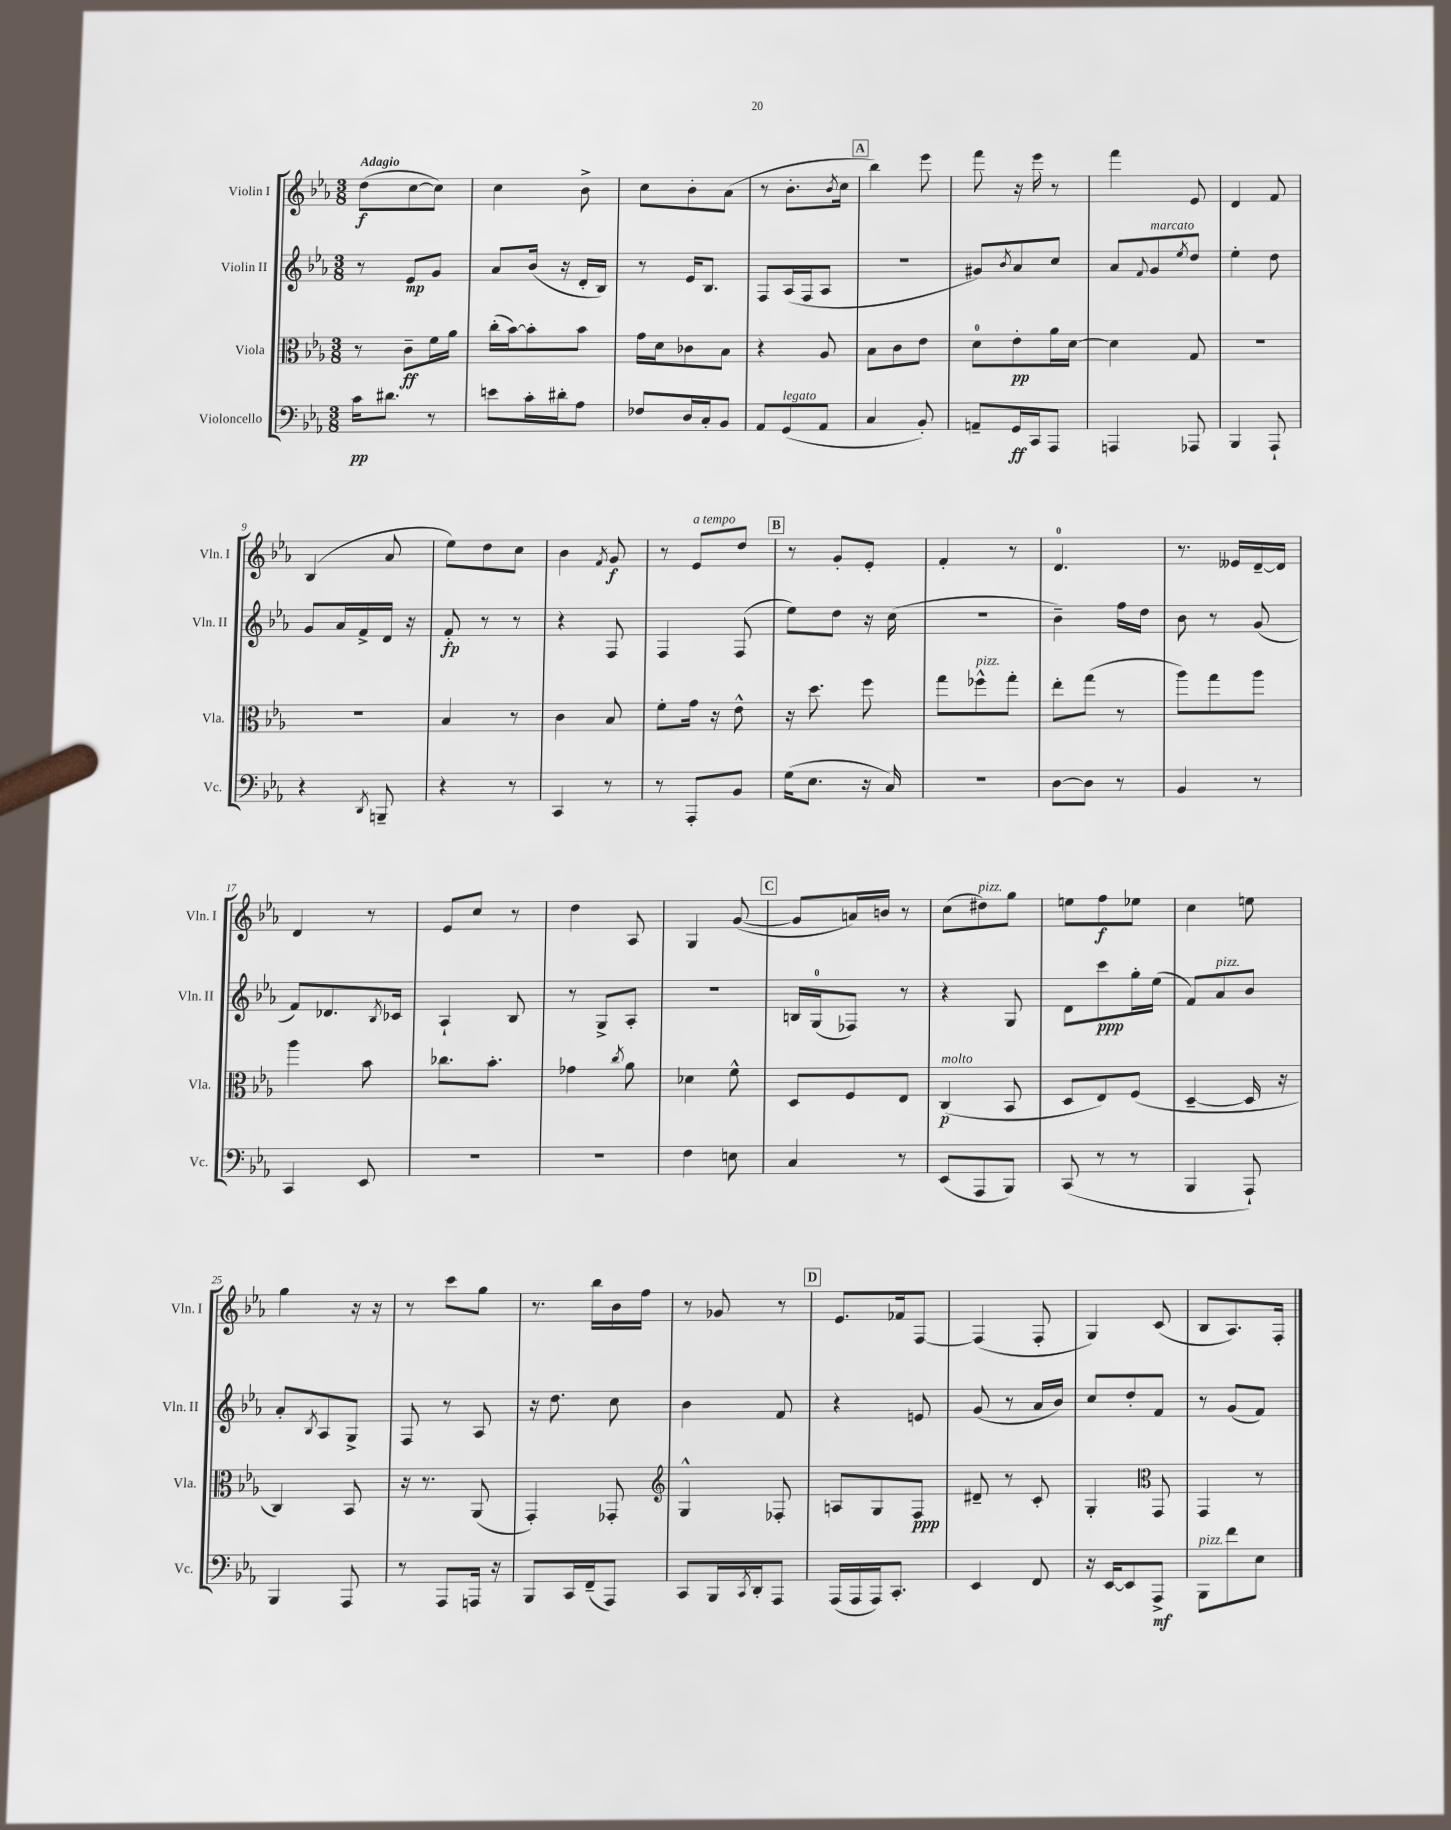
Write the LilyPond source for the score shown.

<<
\new StaffGroup <<
\new Staff = "s0" \with { instrumentName = "Violin I" shortInstrumentName = "Vln. I" } {
    \clef treble \key ees \major \numericTimeSignature \time 3/8 \tempo "Adagio"
    d''8\f( c''8~ c''8) |
    c''4 bes'8-> |
    c''8 bes'8-. aes'8( |
    r8 bes'8.-. \acciaccatura { bes'8 } c''16 |
    \mark \markup { \box "A" } bes''4) ees'''8 |
    f'''8 r16 ees'''16 r8 |
    f'''4 ees'8 |
    d'4 f'8 |
    bes4( aes'8 |
    ees''8) d''8 c''8 |
    bes'4 \acciaccatura { f'8 } g'8\f |
    r8 ees'8^\markup { \italic "a tempo" } d''8 |
    \mark \markup { \box "B" } r8 g'8-. ees'8-. |
    f'4-. r8 |
    d'4.-0 |
    r8. eeses'16 d'16~-- d'16 |
    d'4 r8 |
    ees'8 c''8 r8 |
    d''4 aes8 |
    g4 g'8~( |
    \mark \markup { \box "C" } g'8 a'16) b'16 r8 |
    c''8( dis''8^\markup { \italic "pizz." }) g''8 |
    e''8 f''8\f ees''8 |
    c''4 e''8 |
    g''4 r16 r16 |
    r8 c'''8 g''8 |
    r8. bes''16 bes'16 f''16 |
    r8 ges'8 r8 |
    \mark \markup { \box "D" } ees'8. fes'16 f8~ |
    f4( f8-. |
    g4) c'8( |
    bes8 aes8.) f16-. \bar "|." |
}
\new Staff = "s1" \with { instrumentName = "Violin II" shortInstrumentName = "Vln. II" } {
    \clef treble \key ees \major \numericTimeSignature \time 3/8
    r8 ees'8\mp g'8 |
    aes'8 bes'16( r16 d'16-. bes16) |
    r8 ees'16 bes8. |
    f8 aes16( f16 aes8 |
    \mark \markup { \box "A" } R4. |
    gis'8) \acciaccatura { bes'8 } aes'8 c''8 |
    aes'8 \appoggiatura { f'8 } g'8^\markup { \italic "marcato" } \acciaccatura { ees''8 } d''8 |
    ees''4-. d''8 |
    g'8 aes'16 f'16-> d'16 r16 |
    f'8-.\fp r8 r8 |
    r4 f8 |
    f4 f8( |
    \mark \markup { \box "B" } ees''8) d''8 r16 c''16( |
    R4. |
    bes'4--) f''16 d''16 |
    bes'8 r8 g'8( |
    f'8) des'8. \acciaccatura { bes8 } ces'16 |
    aes4-! bes8 |
    r8 g8-> aes8-. |
    R4. |
    \mark \markup { \box "C" } b16 g16-0( fes8) r8 |
    r4 g8 |
    d'8 c'''8\ppp g''16-. ees''16( |
    f'8) aes'8^\markup { \italic "pizz." } bes'8 |
    aes'8-. \acciaccatura { bes8 } aes8 g8-> |
    f8 r8 aes8 |
    r16 d''8. c''8 |
    bes'4 f'8 |
    \mark \markup { \box "D" } r4 e'8 |
    g'8( r8 aes'16 bes'16) |
    c''8 d''8-. f'8 |
    r8 g'8( f'8) \bar "|." |
}
\new Staff = "s2" \with { instrumentName = "Viola" shortInstrumentName = "Vla." } {
    \clef alto \key ees \major \numericTimeSignature \time 3/8
    r8 c'8--\ff f'16 aes'16 |
    c''16-.( bes'16~) bes'8-. bes'8 |
    g'16 d'16 ces'8 bes8 |
    r4 aes8 |
    \mark \markup { \box "A" } bes8 c'8 ees'8 |
    d'8-0 ees'8-.\pp aes'16 d'16~ |
    d'4 g8 |
    R4. |
    R4. |
    bes4 r8 |
    c'4 bes8 |
    f'8-. g'16 r16 ees'8-^ |
    \mark \markup { \box "B" } r16 d''8. f''8 |
    g''8 fes''8-^^\markup { \italic "pizz." } g''8-. |
    ees''8-. g''8( r8 |
    aes''8) g''8 aes''8 |
    aes''4 bes'8 |
    ces''8. bes'8.-. |
    ges'4 \acciaccatura { c''8 } aes'8 |
    des'4 f'8-^ |
    \mark \markup { \box "C" } d8 f8 ees8 |
    c4\p^\markup { \italic "molto" }( bes,8 |
    d8 ees8) f8( |
    d4~-- d16 r16 |
    c4) bes,8 |
    r16 r8. aes,8( |
    g,4-.) ges,8-. |
    \clef treble g4-^ fes8-. |
    \mark \markup { \box "D" } a8 g8 f8\ppp |
    dis'8-- r8 c'8-. |
    g4-. \clef alto g,8 |
    g,4 r8 \bar "|." |
}
\new Staff = "s3" \with { instrumentName = "Violoncello" shortInstrumentName = "Vc." } {
    \clef bass \key ees \major \numericTimeSignature \time 3/8
    c'16\pp dis'8. r8 |
    e'8 c'16-. dis'16-. aes8 |
    fes8 d16 c16-. bes,8 |
    aes,8 g,8^\markup { \italic "legato" }( aes,8 |
    \mark \markup { \box "A" } c4 bes,8-.) |
    a,8-- g,16\ff c,16 aes,,8 |
    a,,4 aes,,8 |
    bes,,4 aes,,8-! |
    r4 \acciaccatura { d,8 } b,,8-- |
    r4 r8 |
    c,4 r8 |
    r8 aes,,8-. bes,8 |
    \mark \markup { \box "B" } g16( ees8. r16 c16) |
    R4. |
    d8~ d8 r8 |
    bes,4 r8 |
    c,4 ees,8 |
    R4. |
    R4. |
    f4 e8 |
    \mark \markup { \box "C" } c4 r8 |
    ees,8( aes,,8 bes,,8) |
    c,8( r8 r8 |
    bes,,4 aes,,8-!) |
    bes,,4 aes,,8 |
    r8 aes,,8 a,,16 r16 |
    bes,,8 c,16 f,16--( aes,,8) |
    c,8 bes,,16 \acciaccatura { c,8 } d,16-. aes,,8 |
    \mark \markup { \box "D" } aes,,16( aes,,16 aes,,16) c,8.-. |
    ees,4 f,8 |
    r16 ees,16~ ees,8 aes,,8->\mf |
    bes,,8^\markup { \italic "pizz." } f'8 ees8 \bar "|." |
}
>>
>>
